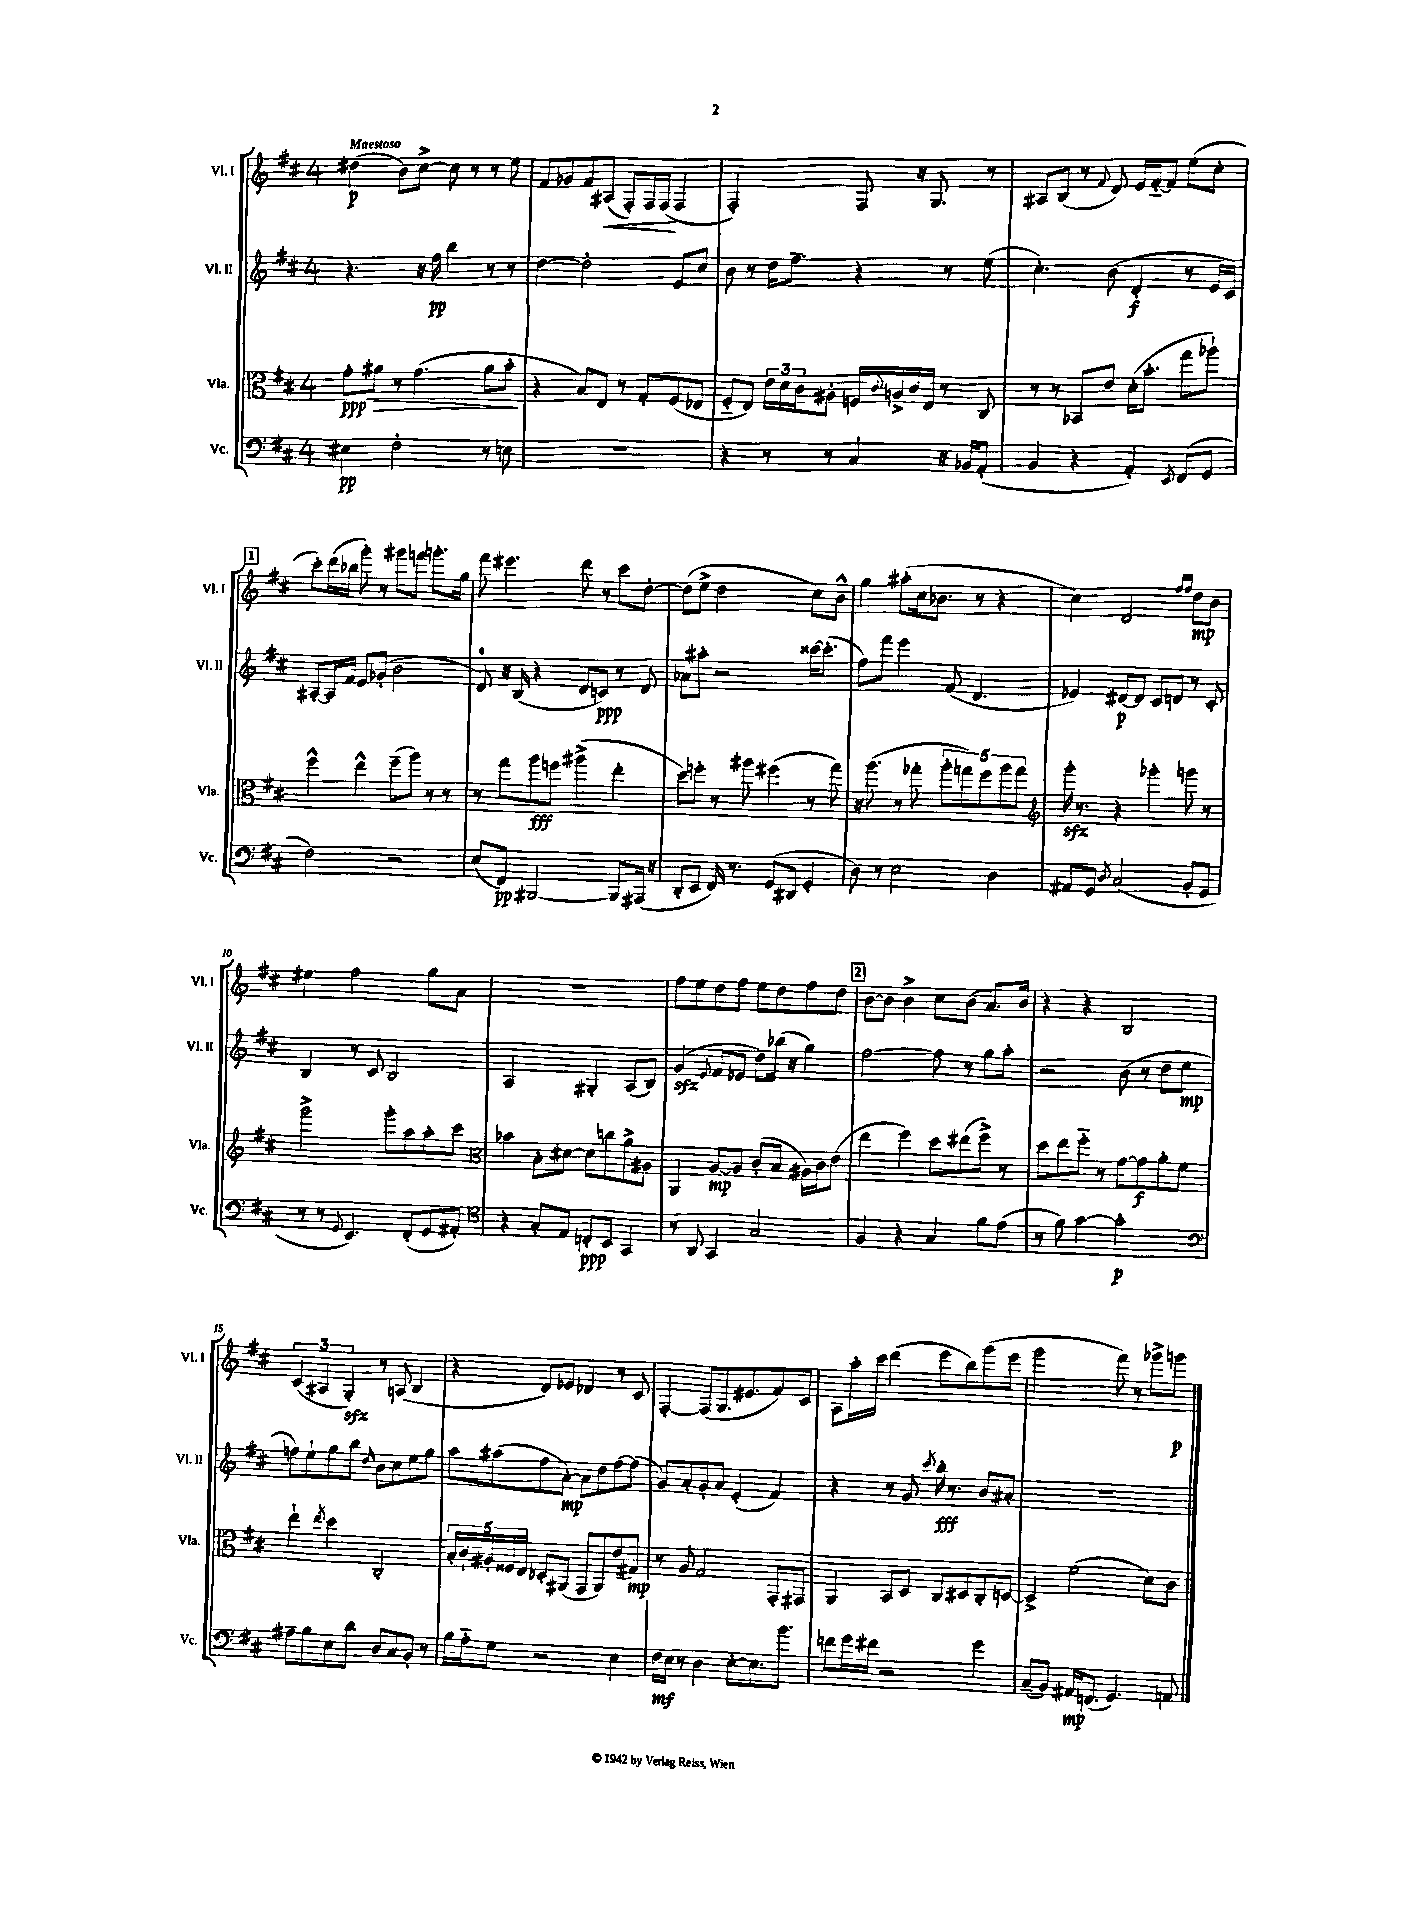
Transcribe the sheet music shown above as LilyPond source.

<<
\new StaffGroup <<
\new Staff = "s0" \with { instrumentName = "Vl. I" shortInstrumentName = "Vl. I" } {
    \clef treble \key d \major \once \override Staff.TimeSignature.style = #'single-digit \time 4/4 \tempo "Maestoso"
    dis''4\p( b'8) cis''8~-> cis''8 r8 r8 e''8 |
    fis'8 ges'8 fis'8 ais8\<( fis8-.) fis16 fis16\!( fis4 |
    fis2-.) fis8 r16 g8. r8 |
    ais8 b8( r8 \appoggiatura { fis'8 } d'8) e'16 fis'16~-_ fis'8 e''8( cis''8-. |
    \mark \markup { \box "1" } cis'''8-.) d'''16( bes''16 g'''8-.) r8 gis'''8 f'''8 g'''8.-. g''16 |
    fis'''8 eis'''4. d'''8 r8 cis'''8 d''8~-. |
    d''8( e''8-> d''2 cis''8) b'8-^ |
    g''4 ais''8-.( cis''16 bes'8. r8 r4 |
    cis''4) d'2 \grace { fis''16 fis''16 } d''8\mp b'8 |
    eis''4 fis''2 g''8 a'8 |
    R1 |
    fis''8 e''8 d''8 fis''8 e''8 d''8 fis''8 d''8 |
    \mark \markup { \box "2" } b'8~ b'8 b'4-> cis''8 b'8( a'8.) b'16 |
    r4 r4 b2 |
    \tuplet 3/2 { cis'4( ais4 g4-.\sfz) } r8 a8( b4 |
    r4 d'8) ees'8 des'4 r8 cis'8 |
    fis4~-. fis8( g8. eis'8. fis'8) cis'8 |
    a8 a''16-. cis'''16 d'''4( e'''8 b''8) g'''8( e'''8 |
    g'''2 fis'''8) r8 ges'''8-> g'''8\p \bar "|." |
}
\new Staff = "s1" \with { instrumentName = "Vl. II" shortInstrumentName = "Vl. II" } {
    \clef treble \key d \major \once \override Staff.TimeSignature.style = #'single-digit \time 4/4
    r4. r16 fis''16\pp b''4 r8 r8 |
    d''4~ d''2-. e'8 cis''8 |
    b'8 r8 d''16 fis''8.-- r4 r8 e''8( |
    cis''4.-.) b'8( d'4-.\f r8 e'16 cis'16) |
    \mark \markup { \box "1" } ais8~-. ais16 fis'16 e'8 ges'8-.( b'2 |
    d'8-0) r16 b16( r4 d'8 c'8\ppp) r8 d'8 |
    aes'8 ais''8-. r2 cisis'''16~ cisis'''8.-.( |
    fis''8) fis'''8 e'''4 fis'8( d'4. |
    ees'4) dis'8~\p dis'8 cis'8 d'8 r8 cis'8-. |
    b4 r8 cis'8 b2 |
    a2 gis4-. a8( b8) |
    g'4\sfz( \appoggiatura { e'8 } fis'8 ees'8 d''8) bes''16( r16 g''4) |
    \mark \markup { \box "2" } fis''2~ fis''8 r8 g''8 a''8-. |
    r2 b'8( r8 d''8 e''8\mp |
    f''8) e''8-! g''8 b''8 \grace { d''16 } b'8 cis''8 e''8 g''8 |
    a''8 ais''8( fis''8 a'8~-.\mp) a'8 d''8 fis''8~ fis''8( |
    g'8) a'8-. g'8-. a'8 e'4-.( fis'4) |
    r4 r8 g'8 \acciaccatura { cis'''8 } b''16-.\fff r8. b'8 ais'8-. |
    R1 \bar "|." |
}
\new Staff = "s2" \with { instrumentName = "Vla." shortInstrumentName = "Vla." } {
    \clef alto \key d \major \once \override Staff.TimeSignature.style = #'single-digit \time 4/4
    g'8-.\ppp ais'8\> r8 g'4.( ais'8 b'8-.\! |
    r4 b8) e8 r8 g8-. fis8( ees8 |
    fis8-_ e8) \tuplet 3/2 { e'16 d'16 cis'16 } ais8-. f16 \appoggiatura { cis'8 } a16-> cis'16 e16 r8 cis8 |
    r8 r8 bes,8 e'8 d'16-.( b'8.-. g''8 aes''8-!) |
    \mark \markup { \box "1" } fis''4-^ e''4-^ fis''8--( a''8) r8 r8 |
    r8 g''8 a''8\fff f''8 ais''4->( e''4-. |
    d''8) f''8-. r8 ais''8 fis''4( r8 g''8) |
    r16 a''8.( r8 ges''8-. \tuplet 5/4 { a''8-. g''8) fis''8 a''8 g''8 } |
    \clef treble g'''16-.\sfz r8. r4 ges'''4-. g'''8 r8 |
    g'''2-> g'''8-. a''8 a''8-. cis'''8 |
    \clef alto bes'4 b8-. dis'8~ dis'8 c''8 a'8-> ais8 |
    a,4 a8~\mp a8 cis'8-.( b8 ais16) cis'16 e'8( |
    \mark \markup { \box "2" } e''4 fis''4) d''8 eis''8( fis''8->) r8 |
    d''8 e''8 fis''8-_ r8 g'8~ g'8\f a'8-. fis'8 |
    e''4-! \acciaccatura { e''8 } d''4 cis2-. |
    \tuplet 5/4 { b16-. cis'16-! ais16-. fisis16 e16 } des8-. ais,8( g,8 ais,8) e'8( gis8\mp) |
    r8 a8 g2 g,8-. gis,8 |
    a,4 b,8 d8 cis8 dis8 cis8-. d8~ |
    d4-> fis'2( d'8) cis'8 \bar "|." |
}
\new Staff = "s3" \with { instrumentName = "Vc." shortInstrumentName = "Vc." } {
    \clef bass \key d \major \once \override Staff.TimeSignature.style = #'single-digit \time 4/4
    eis4\pp fis2-. r8 e8 |
    R1 |
    r4 r8 r8 cis4 r16 bes,16 a,8-.( |
    b,4 r4 a,4-.) \acciaccatura { e,8 } fis,8( g,8 |
    \mark \markup { \box "1" } fis2) r2 |
    e8( fis,8\pp) bis,,2~ bis,,8 ais,,16( r16 |
    d,8-. e,8 fis,16) r8. g,8( dis,8 g,4-. |
    d8) r8 e2 d4 |
    ais,8 g,8 \acciaccatura { d8 } cis2( b,8-. g,8 |
    r8 r8 \appoggiatura { g,8 } e,4.) fis,8-.( g,8 ais,8-.) |
    \clef tenor r4 g8-. e8 c8-.\ppp b,8 g,4 |
    r8 a,8 g,4 g2 |
    \mark \markup { \box "2" } fis4 r4 g4 fis'8 e'8( |
    r8 fis'8) g'4~ g'2-.\p |
    \clef bass ais8-- b8 e8 d'8 d8 cis8 b,8-. r8 |
    b16 a16-_ g8 r2 e4 |
    fis16\mf e16 r8 d4 e8~-. e8. b'8. |
    f'8 g'16 fis'16 r2 g'4 |
    cis8--( b,8) ais,16\mp f,8.( g,4.) a,8 \bar "|." |
}
>>
>>
